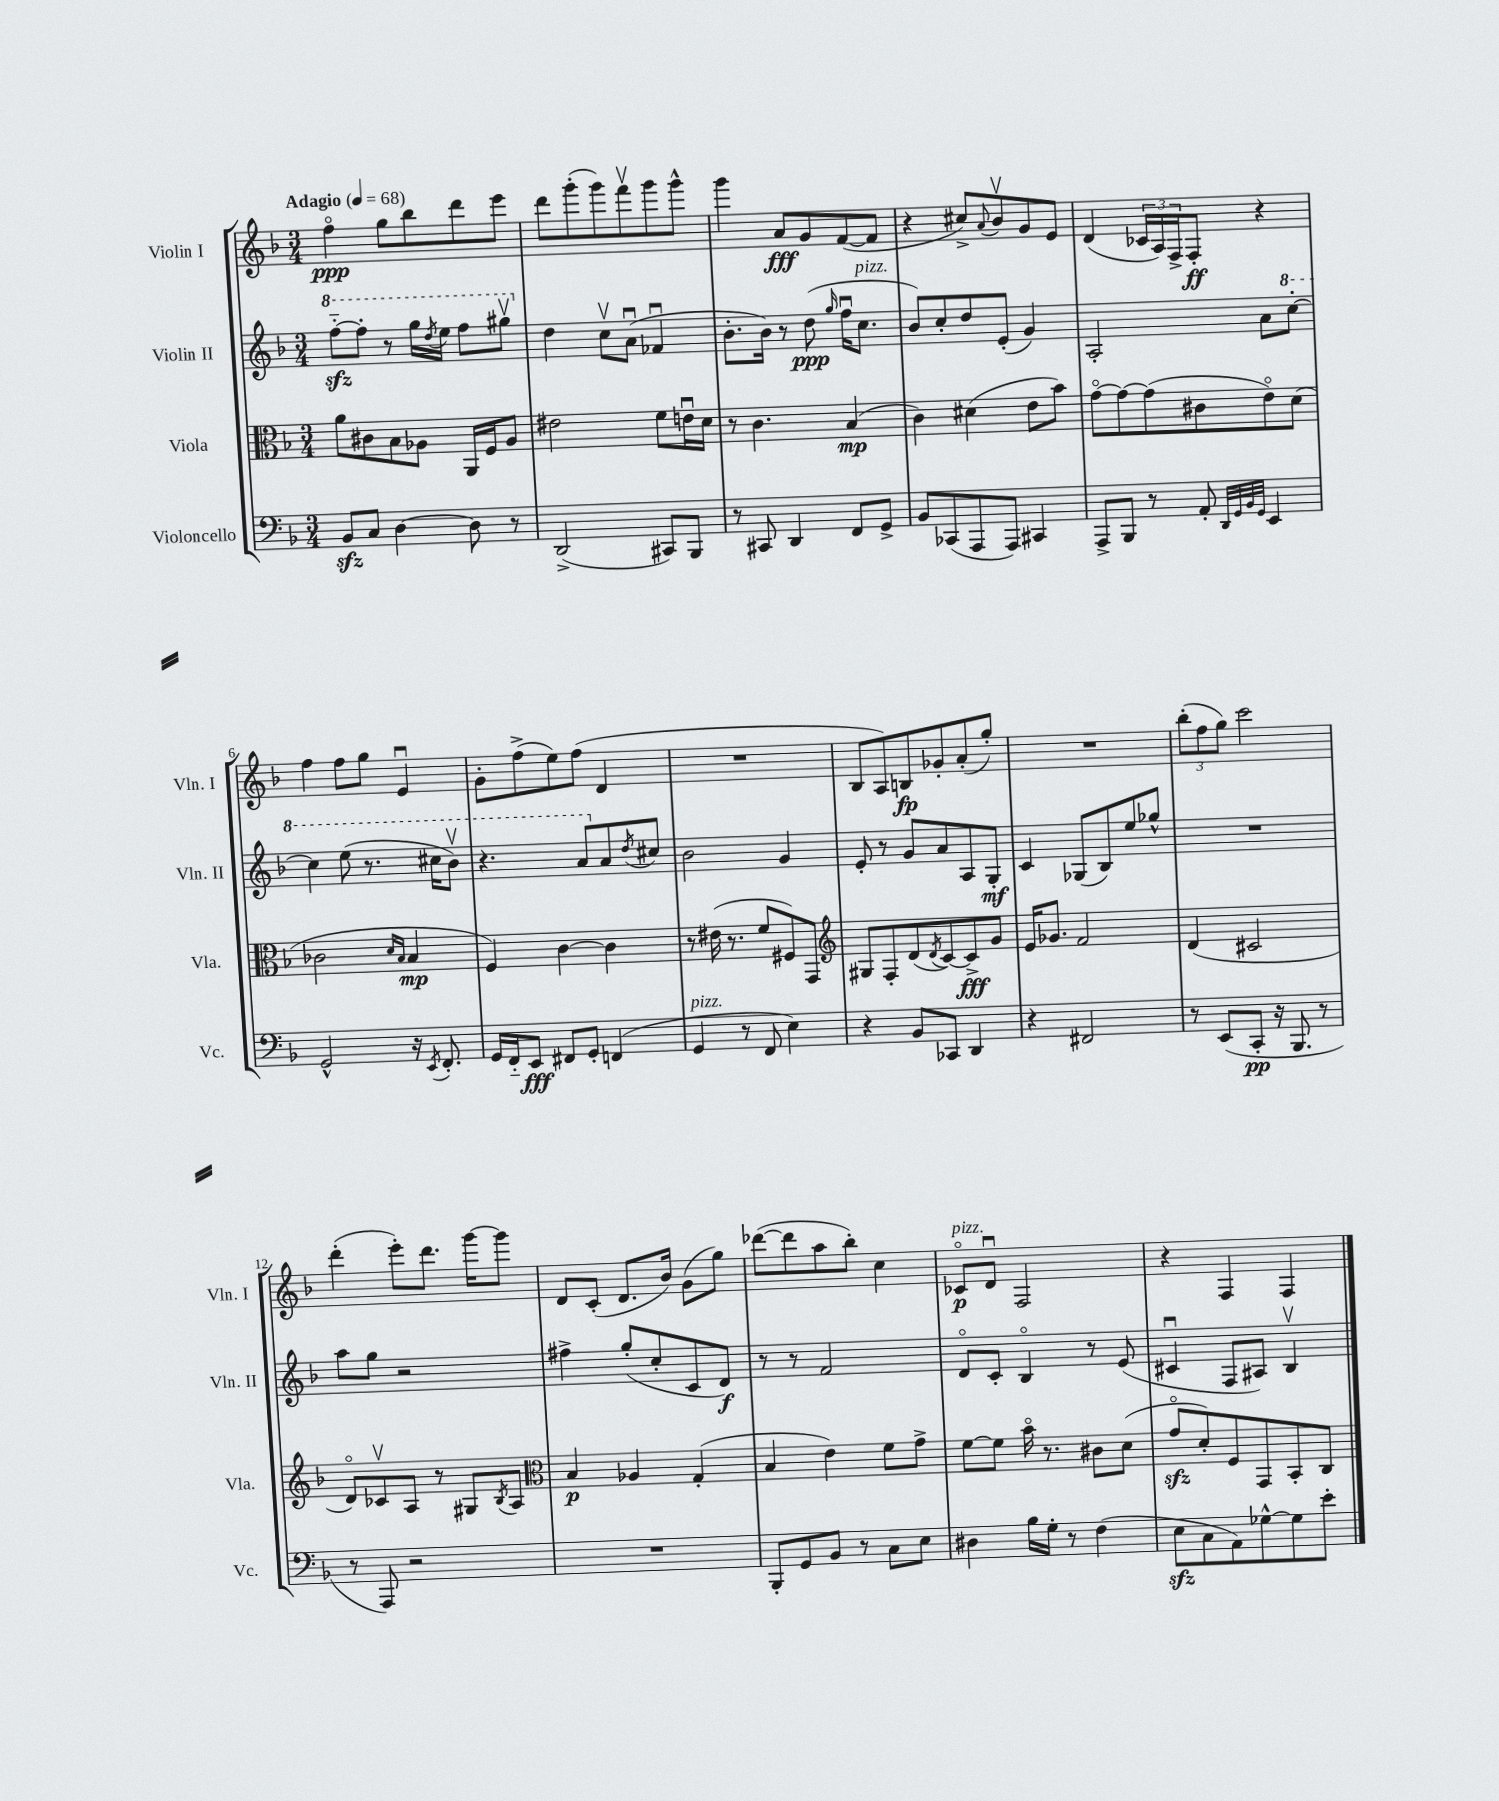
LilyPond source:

<<
\new StaffGroup <<
\new Staff = "s0" \with { instrumentName = "Violin I" shortInstrumentName = "Vln. I" } {
    \clef treble \key f \major \numericTimeSignature \time 3/4 \tempo "Adagio" 4 = 68
    f''4\flageolet\ppp g''8 bes''8 d'''8 e'''8 |
    d'''8 g'''8-.( g'''8) f'''8\upbow g'''8 g'''8-^ |
    g'''4 a'8\fff g'8 f'8~( f'8 |
    r4 cis''8->) \appoggiatura { a'8 } bes'8\upbow g'8 e'8 |
    d'4( \tuplet 3/2 { ces'16 a16) f16-> } f8-.\ff r4 |
    f''4 f''8 g''8 e'4\downbow |
    g'8-. f''8->( e''8) f''8( d'4 |
    R2. |
    bes8 a8) b8\fp ges'8-. a'8-.( g''8-.) |
    R2. |
    \tuplet 3/2 { bes''8-.( f''8 g''8) } c'''2 |
    d'''4-.( e'''8-.) d'''8. g'''16~ g'''8 |
    d'8 c'8-.( d'8. bes'16) g'8( g''8) |
    des'''8~( des'''8 a''8 bes''8-.) c''4 |
    ces'8\flageolet\p^\markup { \italic "pizz." } d'8\downbow f2 |
    r4 f4 f4 \bar "|." |
}
\new Staff = "s1" \with { instrumentName = "Violin II" shortInstrumentName = "Vln. II" } {
    \clef treble \key f \major \numericTimeSignature \time 3/4
    \ottava #1 f'''8~-_\sfz f'''8-. r8 g'''16 \acciaccatura { d'''8 } e'''16 f'''8 gis'''8\upbow \ottava #0 |
    d''4 c''8\upbow a'8\downbow( fes'4\downbow |
    bes'8.-. bes'16) r8 d''8\ppp( \grace { g''16 } f''16\downbow c''8.^\markup { \italic "pizz." } |
    bes'8) c''8-. d''8 e'8-.( g'4) |
    a2-. a'8 \ottava #1 c'''8~-. |
    c'''4 e'''8( r8. cis'''16 bes''8\upbow) |
    r4. a''8 \ottava #0 a'8 \acciaccatura { d''8 } cis''8 |
    bes'2 g'4 |
    e'8-. r8 g'8 a'8 a8 g8-.\mf |
    c'4 ges8( bes8) e''8 ges''8-^ |
    R2. |
    a''8 g''8 r2 |
    fis''4-> g''8-.( c''8-. c'8 d'8\f) |
    r8 r8 f'2 |
    d'8\flageolet c'8-. bes4\flageolet r8 e'8( |
    cis'4\downbow f8 ais8) bes4\upbow \bar "|." |
}
\new Staff = "s2" \with { instrumentName = "Viola" shortInstrumentName = "Vla." } {
    \clef alto \key f \major \numericTimeSignature \time 3/4
    a'8 cis'8 bes8 aes8 a,16 f16 aes8 |
    eis'2 f'8 e'16\downbow d'16 |
    r8 c'4. bes4\mp( |
    c'4) dis'4( e'8 bes'8) |
    g'8~\flageolet g'8~ g'8( cis'8 e'8\flageolet) d'8( |
    ces'2 \grace { d'16 bes16 } bes4\mp |
    f4) c'4~ c'4 |
    r8 eis'16( r8. f'8 fis8) g,8 |
    \clef treble gis8 f8-. d'8( \acciaccatura { d'8 } c'8~) c'8->\fff g'8 |
    e'16 ges'8. f'2 |
    d'4( cis'2 |
    d'8\flageolet) ces'8\upbow a8 r8 gis8 \acciaccatura { bes8 } a8 |
    \clef alto bes4\p aes4 g4-.( |
    bes4 e'4) f'8 g'8-> |
    f'8~ f'8 bes'16\flageolet r8. cis'8 d'8( |
    g'8\flageolet\sfz d'8-.) f8 g,8 bes,8-. c8 \bar "|." |
}
\new Staff = "s3" \with { instrumentName = "Violoncello" shortInstrumentName = "Vc." } {
    \clef bass \key f \major \numericTimeSignature \time 3/4
    bes,8\sfz c8 d4~ d8 r8 |
    d,2->( cis,8) bes,,8 |
    r8 cis,8 d,4 f,8 g,8-> |
    bes,8 ces,8( a,,8 a,,8) cis,4 |
    a,,8-> bes,,8 r8 a,8-. \grace { d,32 g,32 bes,32 g,32 } e,4 |
    g,2-^ r16 \acciaccatura { e,8 } f,8.-. |
    g,16 f,16-_ e,8\fff fis,8 g,8-. f,4( |
    g,4^\markup { \italic "pizz." } r8 f,8 e4) |
    r4 bes,8 ces,8 d,4 |
    r4 fis,2 |
    r8 e,8( c,8-.\pp r16 bes,,8. r8 |
    r8 a,,8) r2 |
    R2. |
    bes,,8-. g,8 bes,8 r8 c8 e8 |
    dis4 bes16 g16-. r8 f4( |
    e8\sfz c8 a,8) ges8~-^ ges8 e'8-. \bar "|." |
}
>>
>>
